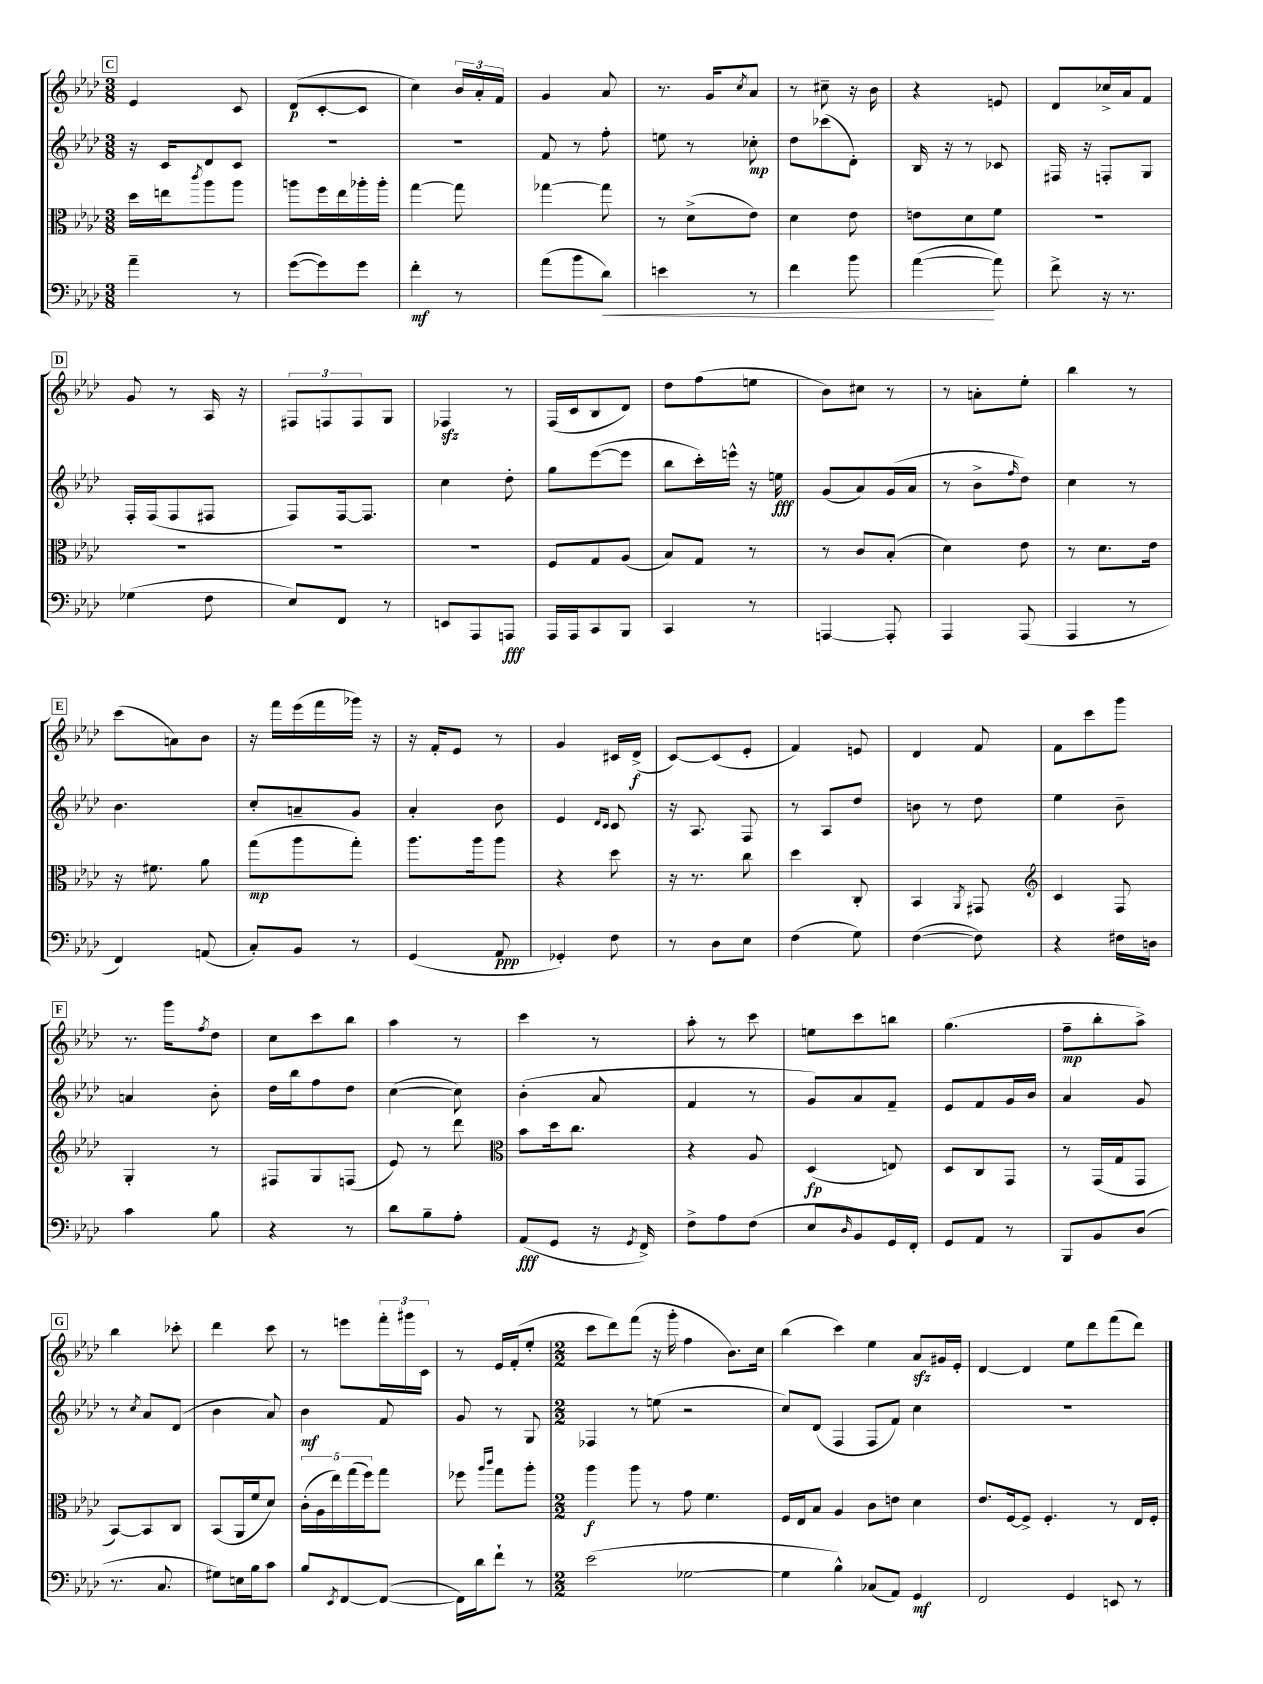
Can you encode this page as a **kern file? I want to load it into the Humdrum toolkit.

**kern	**kern	**kern	**kern
*staff4	*staff3	*staff2	*staff1
*clefF4	*clefC3	*clefG2	*clefG2
*k[b-e-a-d-]	*k[b-e-a-d-]	*k[b-e-a-d-]	*k[b-e-a-d-]
*M3/8	*M3/8	*M3/8	*M3/8
4a-~	16dd-	16r	4e-
.	16ee	16c	.
.	8qccc	.	.
.	8aa-	8d-	.
8r	8aa-	8c	8c
=	=	=	=
([8g	8aa	4.r	(8d-
8g])	16ff	.	[8c'
.	16ee-	.	.
8g	16aa-'	.	8c]
.	16aa-'	.	.
=	=	=	=
4f'	[4gg	4.r	4cc)
8r	8gg]	.	24b-
.	.	.	24a-'
.	.	.	24f
=	=	=	=
(8a-	[4gg-	8f	4g
8b-	.	8r	.
8d-)	8gg-]	8ff'	8a-
=	=	=	=
4e	8r	8ee	8.r
.	(8d-^	8r	.
.	.	.	16g
.	.	.	8qcc
8r	8e-)	8cc-'	8a-
=	=	=	=
4f	4d-	8dd-	8r
.	.	(8ccc-	8cc#~
8b-	8e-	8d-')	16r
.	.	.	16b-
=	=	=	=
([4a-	8e	16B-	4r
.	.	16r	.
.	8d-	8r	.
8a-])	8f	8c-	8e
=	=	=	=
8f^	4.r	16F#	8d-
.	.	16r	.
16r	.	8F'	16cc-^
8.r	.	.	16a-
.	.	8G	8f
=	=	=	=
(4G-	4.r	16F'	8g
.	.	(16F	.
.	.	8F	8r
8F	.	8F#	16A-
.	.	.	16r
=	=	=	=
8E-)	4.r	8F)	12F#
.	.	.	12F
8FF	.	[16F	.
.	.	.	12F
.	.	8.F]	.
8r	.	.	8G
=	=	=	=
8EE	4.r	4cc	4F-
8AAA-	.	.	.
8AAA	.	8dd-'	8r
=	=	=	=
16AAA-	8F	8gg	(16F
16AAA-	.	.	16c
8CC	8G	([8eee-	8B-
8BBB-	(8A-	8eee-]	8d-)
=	=	=	=
4CC	8B-)	8bb-	8dd-
.	8G	16ccc')	(8ff
.	.	16eee^^	.
8r	8r	16r	8ee
.	.	16ee	.
=	=	=	=
[4AAA	8r	(8g	8b-)
.	8c	8a-)	8cc#
8AAA']	(8B-'	(16g	8r
.	.	16a-	.
=	=	=	=
4AAA-	4d-)	8r	8r
.	.	8b-^	8a'
.	.	16qqff	.
(8AAA-	8e-	8dd-)	8ee-'
=	=	=	=
4AAA-	8r	4cc	4bb-
.	8.d-	.	.
8r	.	8r	8r
.	16e-	.	.
=	=	=	=
4FF)	16r	4.b-	(8ccc
.	8.f#	.	.
.	.	.	8a)
(8AA	8a-	.	8b-
=	=	=	=
8C')	(8gg	8cc'	16r
.	.	.	16fff
8BB-	8aa-	8a~	(16eee-
.	.	.	16fff
8r	8gg')	8g	16ggg-)
.	.	.	16r
=	=	=	=
(4GG	8.aa-	4a-'	16r
.	.	.	16f'
.	.	.	8e-
.	16aa-	.	.
8AA-	8aa-	8b-	8r
=	=	=	=
4GG-')	4r	4e-	4g
.	.	16qqd-	.
.	.	16qqc	.
8F	8dd-	8c	16c#
.	.	.	(16d-^
=	=	=	=
8r	16r	16r	[8c)
.	8.r	8.A-	.
8D-	.	.	(8c]
8E-	8cc	8F	8e-'
=	=	=	=
(4F	4dd-	8r	4f)
.	.	8A-	.
8G)	8C'	8dd-	8e
=	=	=	=
([4F	4BB-	8b	4d-
.	.	8r	.
.	8qAA-	.	.
8F])	8GG#	8dd-	8f
=	=	=	=
*	*clefG2	*	*
4r	4c	4ee-	8f
.	.	.	8ccc
16F#	8F	8b-~	8ggg
16D	.	.	.
=	=	=	=
4c	4G'	4a	8.r
.	.	.	16ggg
.	.	.	8qff
8B-	8r	8b-'	8dd-
=	=	=	=
4r	8F#	16dd-	8cc
.	.	16bb-	.
.	8G	8ff	8ccc
8r	(8F	8dd-	8bb-
=	=	=	=
8d-	8e-)	([4cc	4aa-
8B-~	8r	.	.
8A-'	8ddd-	8cc])	8r
=	=	=	=
*	*clefC3	*	*
(8AA-	8b-	(4b-'	4ccc
8GG	16dd-	.	.
.	8.cc	.	.
16r	.	8a-	8r
8qGG	.	.	.
16FF^)	.	.	.
=	=	=	=
8F^	4r	4f	8aa-'
8A-	.	.	8r
(8F	8A-	8r	8ccc
=	=	=	=
8E-	(4D-	8g)	8ee
16qqD-	.	.	.
8BB-)	.	8a-	8ccc
16GG	8E)	8f~	8bb
16FF'	.	.	.
=	=	=	=
8GG	8D-	8e-	(4.gg
8AA-	8C	8f	.
8r	8GG	16g	.
.	.	16b-	.
=	=	=	=
8BBB-	8r	4a-	8ff~
8BB-	(16GG	.	8bb-'
.	16G	.	.
(8D-	8GG	8g	8aa-^)
=	=	=	=
8.r	[8BB-)	8r	4bb-
.	.	8qcc	.
.	8BB-]	8a-	.
8.C	.	.	.
.	8C	(8d-	8ccc-'
=	=	=	=
8G#)	(8BB-	4b-	4ddd-
16E	16AA-	.	.
16B-	16f	.	.
8c	8d-)	8a-)	8ccc
=	=	=	=
8B-	(20c'	4b-	8r
.	20A-	.	.
.	20ee-)	.	.
8qEE-	.	.	.
[8FF	.	.	8eee
.	(20gg	.	.
.	20ff)	.	.
(8FF_	8gg	8f	24fff'
.	.	.	24ggg#
.	.	.	24c
=	=	=	=
16FF])	8ff-	8g	8r
16d-	.	.	.
.	16qqaa-	.	.
.	16qqccc	.	.
8f`	8gg	8r	16e-
.	.	.	(16f'
8r	8aa-'	8G	8ee-'
=	=	=	=
*M2/2	*M2/2	*M2/2	*M2/2
(2e-	4aa-	4F-	8ccc
.	.	.	8ddd-)
.	8aa-	8r	(8fff
.	8r	(8ee	16r
.	.	.	16ggg'
[2G-	8g	2r	4ff
.	4.f	.	.
.	.	.	8.b-)
.	.	.	16cc
=	=	=	=
4G-]	16F	8cc)	(4bb-
.	16E-	.	.
.	8B-	(8d-	.
4B-^^)	4A-	4F	4ccc)
(8C-	8c	8F	4ee-
8AA-)	8e	8f)	.
4GG	4d-	4cc	8a-
.	.	.	16g#
.	.	.	16e-'
=	=	=	=
2FF	8.e-	1r	[4d-
.	[16F	.	.
.	8F^]	.	4d-]
.	4.F'	.	.
4GG	.	.	8ee-
.	.	.	8ddd-
8EE	8r	.	(8fff
8r	16E-	.	8ddd-)
.	16F'	.	.
==	==	==	==
*-	*-	*-	*-
